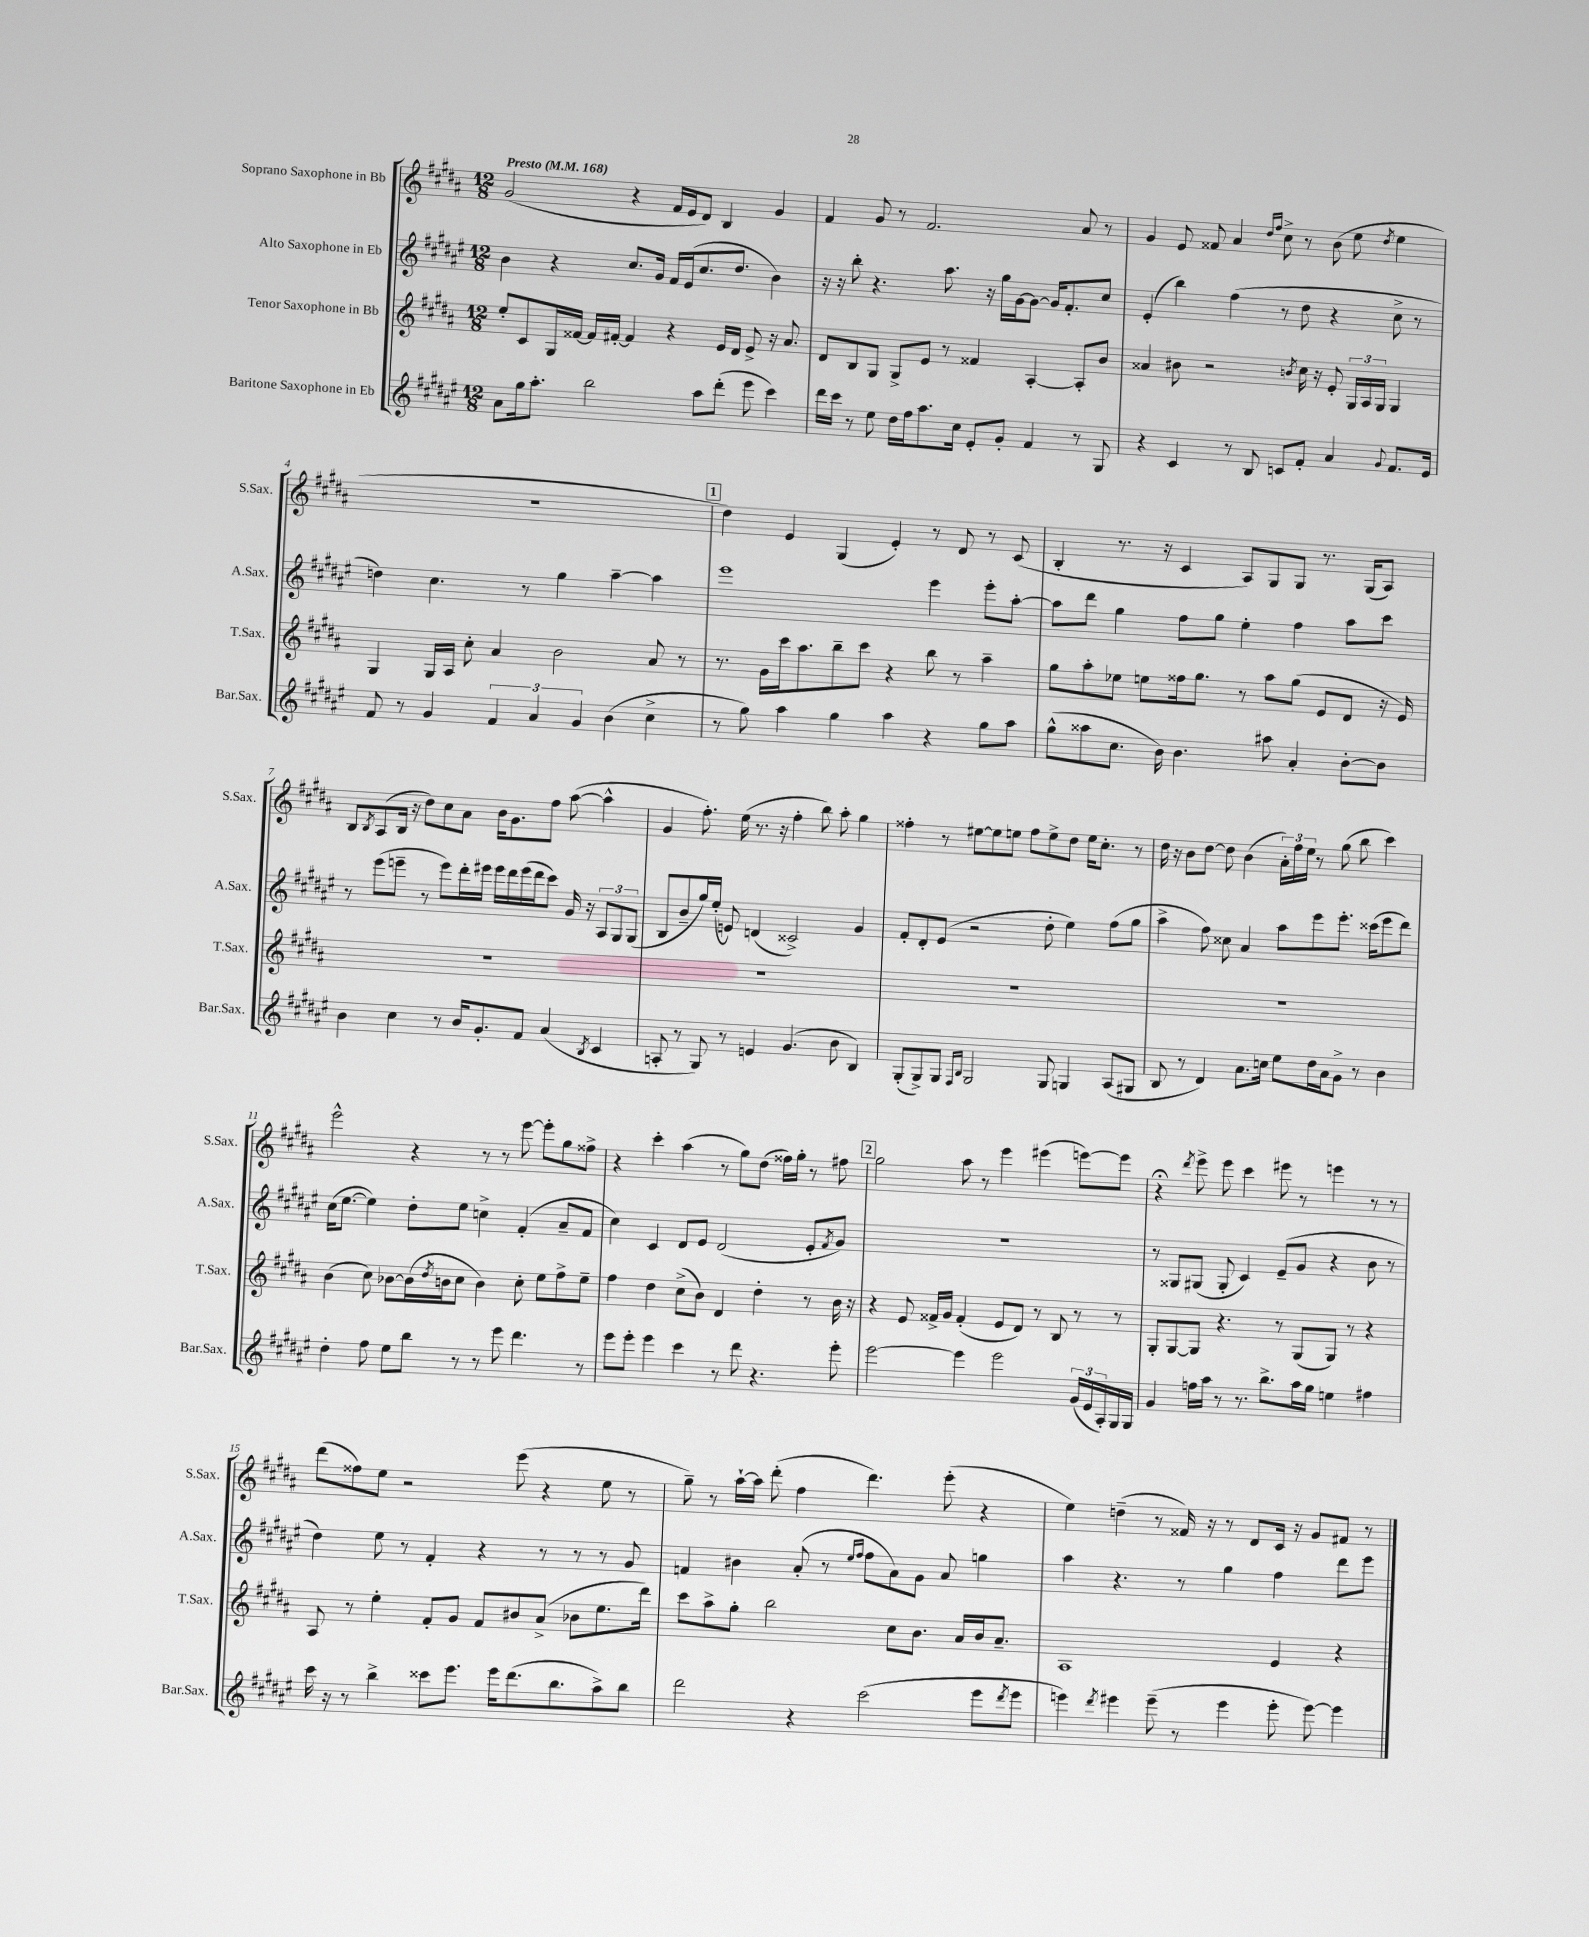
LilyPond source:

<<
\new StaffGroup <<
\new Staff = "s0" \with { instrumentName = "Soprano Saxophone in Bb" shortInstrumentName = "S.Sax." } {
    \clef treble \key b \major \numericTimeSignature \time 12/8 \tempo "Presto" 4 = 168
    gis'2( r4 fis'16 e'16 dis'8) b4 gis'4 |
    fis'4 gis'8 r8 fis'2. ais'8 r8 |
    gis'4 e'8 fisis'8 ais'4 \grace { dis''16 fis''16 } cis''8-> r8 b'8( e''8 \acciaccatura { dis''8 } e''4 |
    R1. |
    \mark \markup { \box "1" } dis''4) e'4 gis4( e'4-.) r8 dis'8 r8 cis'8( |
    b4-. r8. r16 cis'4 ais8) gis8 gis8 r8. gis16( ais8) |
    b8 \acciaccatura { b8 } ais8( b16 r16 dis''8) cis''8 ais'8 b'16 gis'8. fis''8 ais''8~( ais''4-^ |
    gis'4 fis''8.-.) e''16( r8. r16 fis''4-. b''8) ais''8-. gis''4 |
    fisis''4-. r8 eis''8~ eis''8 e''8 fisis''8 e''8-> dis''8 e''16 cis''8.-. r8 |
    dis''16 r16 b'8 dis''8~ dis''8 b'4( \tuplet 3/2 { ais'16-.) fis''16 e''16 } r8 gis''8( b''8 cis'''4) |
    e'''2-^ r4 r8 r8 e'''8~ e'''8-. gis''8 fisis''8-> |
    r4 cis'''4-. ais''4( r8 gis''8) dis''8( fisis''16) gis''16-. r8 fis''8 |
    \mark \markup { \box "2" } gis''2 ais''8 r8 e'''4 eis'''4( e'''8~) e'''8 |
    r4\fermata \acciaccatura { dis'''8 } e'''8-> e'''8 cis'''4 eis'''8 r8 e'''4 r8 r8 |
    dis'''8( fisis''8) e''8 r2 e'''8( r4 e''8 r8 |
    gis''8--) r8 ais''16~-! ais''16 dis'''8-.( fis''4 dis'''4.) e'''8-.( r4 |
    e''4) d''4--( r8 fisis'16) r16 r8 dis'8 cis'16 r16 gis'8 fis'8 r8 \bar "|." |
}
\new Staff = "s1" \with { instrumentName = "Alto Saxophone in Eb" shortInstrumentName = "A.Sax." } {
    \clef treble \key fis \major \numericTimeSignature \time 12/8
    b'4 r4 cis''8. gis'16 fis'16 eis'16( cis''8. dis''8. b'4) |
    r16 r16 b''8-. r4. ais''8. r16 gis''16 gis'16~ gis'8~ gis'16 fis'8.-. cis''8 |
    eis'4-.( b''4) fis''4( r8 dis''8 r4 cis''8-> r8 |
    d''4) cis''4. r8 gis''4 ais''4~-- ais''4 |
    \mark \markup { \box "1" } eis'''1 eis'''4 eis'''8-. ais''8~-. |
    ais''8 dis'''8 gis''4 fis''8 gis''8 eis''4-. fis''4 ais''8 cis'''8 |
    r8 eis'''8( e'''8-- r8 e'''8) dis'''16-. eis'''16 eis'''16 dis'''16 eis'''16( dis'''16 cis'''8) gis'16 r16 \tuplet 3/2 { ais8 gis8 gis8( } |
    b8 b'8-- gis''16) eis''16-.( e'8) d'4( cisis'2->) gis'4 |
    fis'8-. dis'8-. eis'8( r2 dis''8-. eis''4) fis''8( gis''8 |
    ais''4-> fis''8) cisis''8 ais'4 ais''8 eis'''8 eis'''8.-. cisis'''16( eis'''8 dis'''8) |
    cis''16( eis''8.~ eis''4) dis''8-. eis''8 c''4-> fis'4-.( ais'8-- fis'8 |
    cis''4) cis'4 dis'8 eis'8 dis'2( eis'8-. \acciaccatura { fis'8 } gis'8) |
    \mark \markup { \box "2" } R1. |
    r8 gisis8 gis8( gis8-. cis'4) eis'8--( gis'8 r4 b'8 r8 |
    dis''4) eis''8 r8 fis'4-. r4 r8 r8 r8 gis'8 |
    f'4 bis'4 ais'8-.( r8 \grace { eis''16 fis''16 } fis''8 ais'8) gis'8 ais'8 g''4 |
    ais''4 r4. r8 gis''4 fis''4 dis'''8 eis'''8 \bar "|." |
}
\new Staff = "s2" \with { instrumentName = "Tenor Saxophone in Bb" shortInstrumentName = "T.Sax." } {
    \clef treble \key b \major \numericTimeSignature \time 12/8
    e''8-. cis'8 gis16 fisis'16~ fisis'16 fis'16~-. fis'4 r4 e'16 dis'16 e'8-> r16 ais'8. |
    dis'8 b8 gis8 gis8-> e'8 r8 fisis'4 ais4~-. ais8-. b'8 |
    aisis'4 bis'8 r2 \acciaccatura { b'8 } cis''16 r16 e'8-. \tuplet 3/2 { gis16 ais16 gis16 } gis4 |
    gis4 gis16 ais16 cis''8-. ais'4 b'2 ais'8 r8 |
    \mark \markup { \box "1" } r8. gis'16 cis'''16 ais''8. b''8-- cis'''8 r4 b''8 r8 ais''4-- |
    gis''8 ais''8-. ees''8 e''8 fisis''16 gis''8. r8 ais''8 gis''8( e'8 dis'8 r16 e'16) |
    R1. |
    R1. |
    R1. |
    R1. |
    b'4( cis''8) bes'8~ bes'16( \acciaccatura { dis''8 } b'16 cis''8 b'4) cis''8-. e''8 fis''8-> e''8-- |
    fis''4 dis''4 cis''8->( b'8) dis'4 dis''4-. r8 b'16 r16 |
    \mark \markup { \box "2" } r4 e'8 fisis'16-> gis'16 fisis'4-.( e'8 dis'8) r8 b8 r8 r8 |
    gis8-. gis8~ gis8 r4. r8 gis8( gis8) r8 r4 |
    ais8 r8 e''4-. fis'8-. gis'8 fis'8 bis'8 ais'8->( bes'8 e''8. dis'''16) |
    cis'''8 ais''8-> gis''8-. b''2 cis''8 b'8. ais'16 b'16 ais'8.-- |
    ais1 e'4 r4 \bar "|." |
}
\new Staff = "s3" \with { instrumentName = "Baritone Saxophone in Eb" shortInstrumentName = "Bar.Sax." } {
    \clef treble \key fis \major \numericTimeSignature \time 12/8
    ais'8 gis''16 ais''8.-. b''2 ais''8 dis'''8-.( eis'''8 cis'''4) |
    dis'''16 cis'''16 r8 eis''8 dis''16 fis''16 ais''8. cis''16 eis'8-. gis'8-. fis'4 r8 gis8 |
    r4 cis'4 r8 b8 c'8 fis'8-. ais'4 \appoggiatura { gis'8 } fis'8. eis'16 |
    fis'8 r8 gis'4 \tuplet 3/2 { fis'4 ais'4 gis'4 } b'4( cis''4-> |
    \mark \markup { \box "1" } r8 gis''8) ais''4 gis''4 ais''4 r4 gis''8 ais''8 |
    gis''8-^( aisis''8 cis''8. b'16) b'4. ais''8 ais'4-. b'8~-. b'8 |
    b'4 cis''4 r8 b'16 gis'8.-. fis'8 ais'4( \acciaccatura { b8 } cis'4 |
    a8-. r8 gis8) r8 e'4 gis'4.( b'8 b4) |
    gis8-.( gis8->) gis8 \grace { fis16 b16 } gis2 gis8 g4 ais8( gis8 |
    b8 r8 dis'4) ais'8. c''16 eis''8 dis''16 ais'16 gis'8-> r8 b'4 |
    dis''4-. fis''8 eis''8 b''8 r8 r8 eis'''8 dis'''4. r8 |
    eis'''8 eis'''8-. eis'''4 cis'''4 r8 dis'''8 r4. eis'''8-. |
    \mark \markup { \box "2" } eis'''2~ eis'''4 eis'''2 \tuplet 3/2 { gis'16( eis'16 ais16-.) } gis16 gis16 |
    gis'4 f''16 ais''16 r8 r8. b''8.-> ais''16 gis''16 e''4 fis''4 |
    cis'''16 r16 r8 b''4-> cisis'''8 eis'''8. eis'''16 dis'''8.( b''8. ais''8->) b''8 |
    dis'''2 r4 cis'''2( eis'''8 \acciaccatura { dis'''8 } eis'''8 |
    e'''4) \acciaccatura { dis'''8 } eis'''4 eis'''8--( r8 eis'''4 eis'''8-. eis'''8~) eis'''4 \bar "|." |
}
>>
>>
